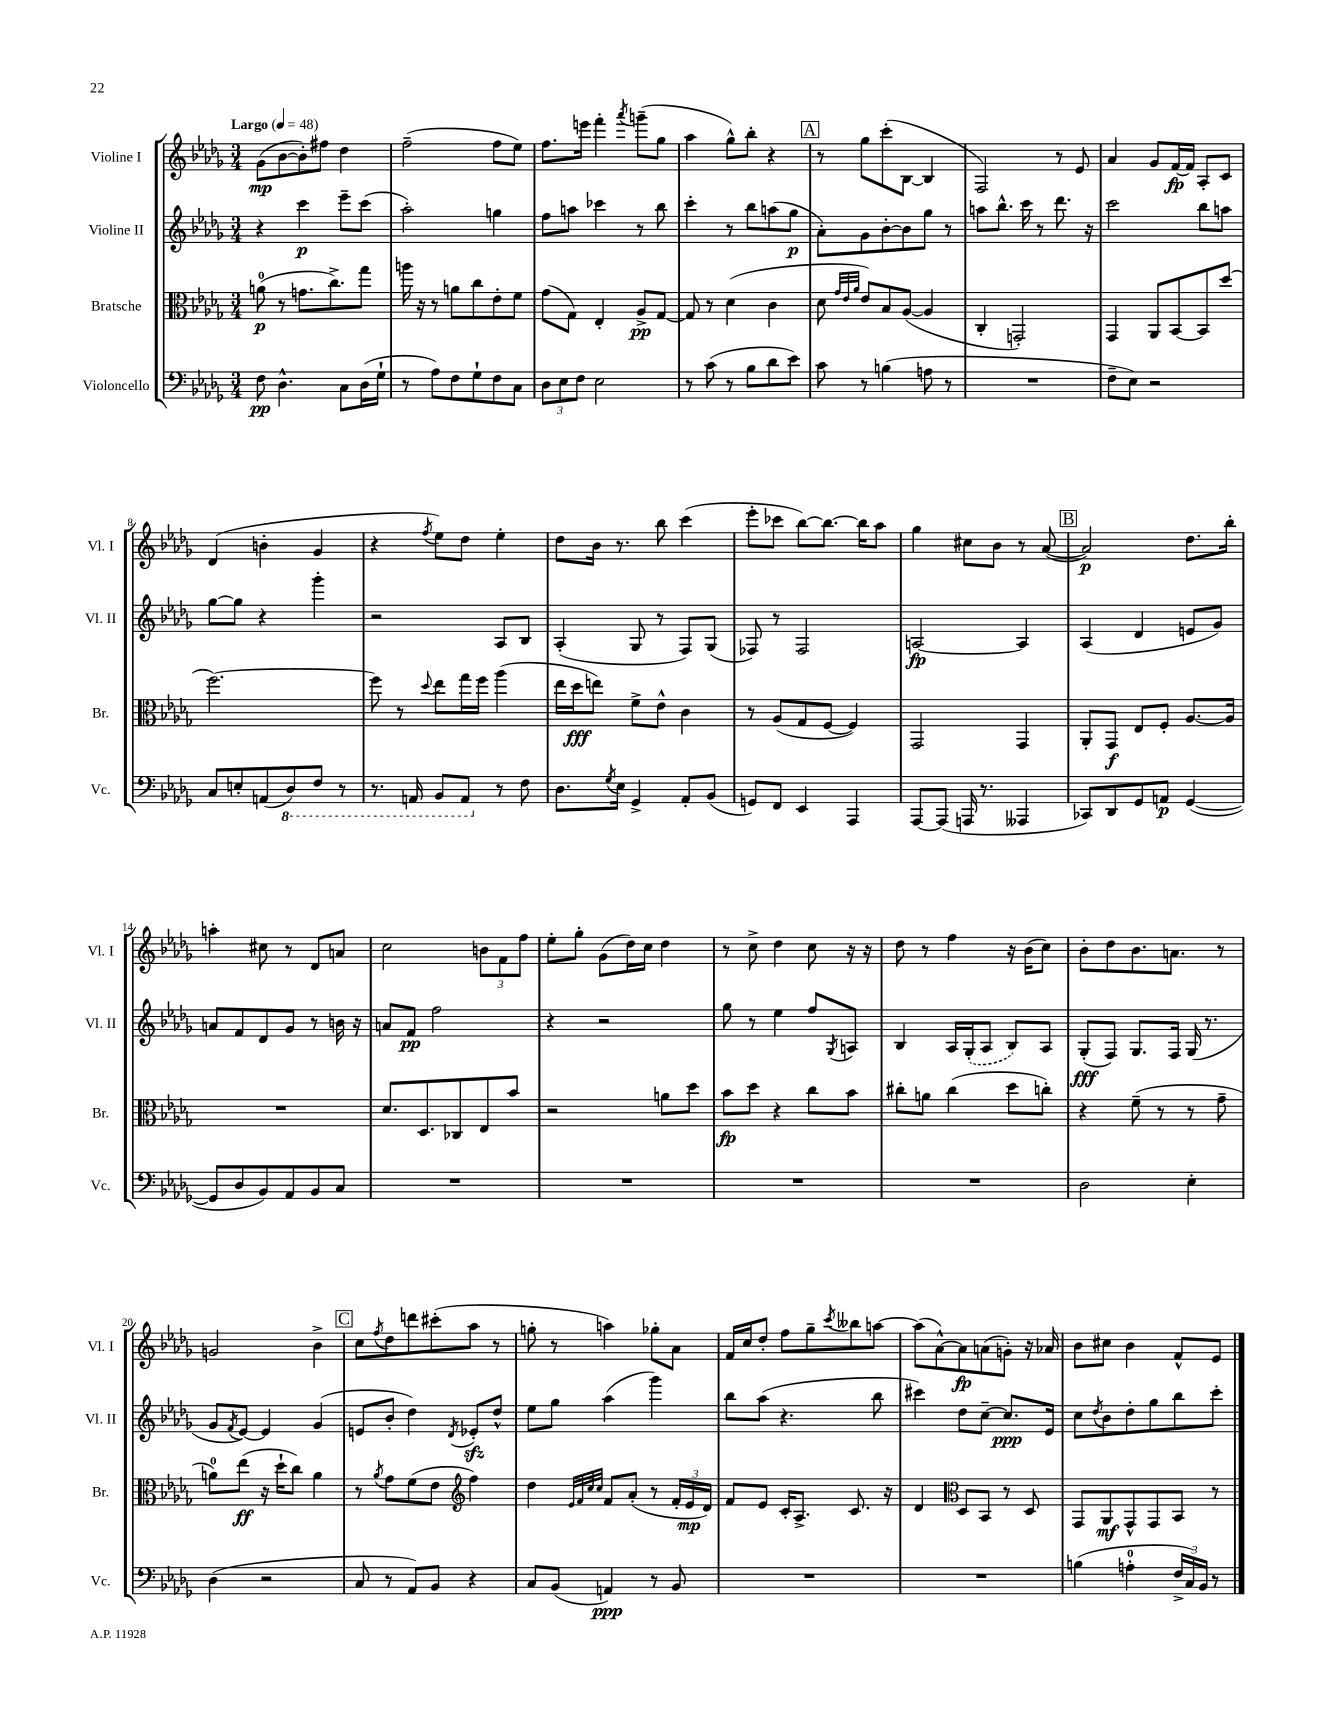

**kern	**kern	**kern	**kern
*staff4	*staff3	*staff2	*staff1
*clefF4	*clefC3	*clefG2	*clefG2
*k[b-e-a-d-g-]	*k[b-e-a-d-g-]	*k[b-e-a-d-g-]	*k[b-e-a-d-g-]
*M3/4	*M3/4	*M3/4	*M3/4
*MM48	*MM48	*MM48	*MM48
8F	(8a	4r	(8g-
4.D-^^	8r	.	[8b-
.	8.g	4ccc	8b-'])
.	.	.	8ff#
.	8.cc^)	.	.
8C	.	8eee-~	4dd-
(16D-	8gg-	(8ccc	.
16G-`	.	.	.
=	=	=	=
8r	16aa	2aa-')	(2ff~
.	16r	.	.
8A-)	8r	.	.
8F	8a	.	.
8G-`	8cc	.	.
8F	8e-'	4gg	8ff
8C	8f	.	8ee-)
=	=	=	=
12D-	(8g-	8ff	8.ff
12E-	.	.	.
.	8G-)	8aa	.
12F	.	.	.
.	.	.	16eee
2E-	4E-'	4ccc-	4fff'
.	.	.	8qaaa-
.	8A-^	8r	(8ggg~
.	[8G-	8bb-	8gg-
=	=	=	=
8r	8G-]	4ccc'	4aa-
(8c	8r	.	.
8r	(4d-	8r	8gg-^^)
8B-	.	8bb-	8bb-'
8d-	4c	(8aa	4r
8e-)	.	8gg-	.
=	=	=	=
8c	8d-	8a-')	8r
.	32qqg-	.	.
.	32qqe-	.	.
.	32qqa-	.	.
8r	8e-)	8g-	8gg-
(4B	8B-	[8b-'	(8ccc'
.	([8A-	8b-]	[8B-
8A	4A-]	8gg-	4B-]
8r	.	8r	.
=	=	=	=
2.r	4C'	8aa	2F)
.	.	8.bb-^^	.
.	2GG')	.	.
.	.	16ccc	.
.	.	8r	.
.	.	8.ddd-	8r
.	.	.	8e-
.	.	16r	.
=	=	=	=
8F~	4GG-	2ccc	4a-
8E-)	.	.	.
2r	8AA-	.	8g-
.	[8BB-	.	[16f
.	.	.	16f]
.	8BB-]	8bb-	8A-'
.	(8dd-	8aa	8c
=	=	=	=
8C	[2.ff)	[8gg-	(4d-
8E'	.	8gg-]	.
(8AA	.	4r	4b'
8DD-)	.	.	.
8FF	.	4ggg-'	4g-
8r	.	.	.
=	=	=	=
8.r	8ff]	2r	4r
.	8r	.	.
16AAA	.	.	.
.	8qqdd-	.	8qff
8BBB-	8ee-	.	8ee-)
8AAA	16gg-	.	8dd-
.	16ff	.	.
8r	(4aa-	8A-	4ee-'
8F	.	8B-	.
=	=	=	=
8.D-	16ee-	(4A-'	8dd-
.	16dd-	.	.
.	8ee)	.	16b-
8qG-	.	.	.
16E-	.	.	8.r
4GG-^	8f^	8G-	.
.	8e-^^	8r	8bb-
8AA-'	4c	8F)	(4ccc
(8BB-	.	(8G-	.
=	=	=	=
8GG)	8r	8F-)	8eee-'
8FF	(8A-	8r	8ccc-
4EE-	8G-	2F-	[8bb-)
.	[8F	.	8.bb-_
4AAA-	4F])	.	.
.	.	.	16bb-]
.	.	.	8aa-
=	=	=	=
[8AAA-	2GG-	[2A	4gg-
(8AAA-]	.	.	.
16AAA	.	.	8cc#
8.r	.	.	.
.	.	.	8b-
4AAA--	4GG-	4A]	8r
.	.	.	([8a-
=	=	=	=
8CC-)	8AA-'	(4A-	2a-])
8DD-	8GG-	.	.
8GG-	8E-	4d-	.
8AA	8F'	.	.
([4GG-	[8.A-	8e	8.dd-
.	.	8g-)	.
.	16A-]	.	16bb-'
=	=	=	=
8GG-]	2.r	8a	4aa'
8D-	.	8f	.
8BB-)	.	8d-	8cc#
8AA-	.	8g-	8r
8BB-	.	8r	8d-
8C	.	16b	8a
.	.	16r	.
=	=	=	=
2.r	8.d-	8a	2cc
.	.	8f	.
.	8.D-	.	.
.	.	2ff	.
.	8C-	.	.
.	8E-	.	12b
.	.	.	12f
.	8b-	.	.
.	.	.	12ff
=	=	=	=
2.r	2r	4r	8ee-'
.	.	.	8gg-'
.	.	2r	(8g-
.	.	.	16dd-)
.	.	.	16cc
.	8a	.	4dd-
.	8dd-	.	.
=	=	=	=
2.r	8b-	8gg-	8r
.	8dd-	8r	8cc^
.	4r	4ee-	4dd-
.	8cc	8ff	8cc
.	.	8qG-	.
.	8b-	8A	16r
.	.	.	16r
=	=	=	=
2.r	8cc#'	4B-	8dd-
.	8a	.	8r
.	(4cc#	16A-	4ff
.	.	(16G-'	.
.	.	8A-	.
.	8dd-	8B-)	16r
.	.	.	(16b-
.	8cc')	8A-	8cc)
=	=	=	=
2D-	4r	(8G-'	8b-'
.	.	8F)	8dd-
.	(8f~	8.G-	8.b-
.	8r	.	.
.	.	16F	8.a
4E-'	8r	(16G-	.
.	.	8.r	.
.	8g-~	.	8r
=	=	=	=
(4D-	8a)	8g-	2g
.	.	8qf	.
.	(8ee-	[8e-)	.
2r	16r	4e-]	.
.	16dd-`	.	.
.	8cc)	.	.
.	4a	(4g-	4b-^
=	=	=	=
8C	8r	8e	8cc
.	8qa-	.	8qff
8r	8g-	8b-'	8dd-
8AA-)	(8f	4dd-)	8ddd
8BB-	8e-	.	(8ccc#'
*	*clefG2	*	*
.	.	8qd-	.
4r	4ff)	8e-'	8aa-
.	.	8dd-^^	8r
=	=	=	=
8C	4dd-	8ee-	8gg'
(8BB-	.	8gg-	8r
.	32qqe-	.	.
.	32qqf	.	.
.	32qqcc	.	.
.	32qqcc	.	.
4AA)	8f	(4aa-	4aa)
.	(8a-'	.	.
8r	8r	4ggg-)	8gg-'
8BB-	24f'	.	8a-
.	24e-	.	.
.	24d-)	.	.
=	=	=	=
2.r	8f	8bb-	16f
.	.	.	16cc
.	8e-	(8aa-	8dd-'
.	16c'	4.r	8ff
.	8.A-^	.	.
.	.	.	8gg-~
.	.	.	8qccc
.	8.c	.	8bb--
.	.	8bb-	[8aa
.	16r	.	.
=	=	=	=
2.r	4d-	4ccc#)	(8aa]
.	.	.	[8a-^^)
*	*clefC3	*	*
.	8D-	8dd-	8a-]
.	8BB-	[8cc~	(8a
.	8r	8.cc]	8g')
.	8D-	.	16r
.	.	16e-	16a-
=	=	=	=
(4B	8GG-	8cc	8b-
.	.	8qdd-	.
.	8AA-	8b-	8cc#
4A'	8GG-^^	8dd-'	4b-
.	8GG-	8gg-	.
24F^	8BB-	8bb-	8f^^
24C)	.	.	.
24BB-	.	.	.
8r	8r	8ccc'	8e-
==	==	==	==
*-	*-	*-	*-
